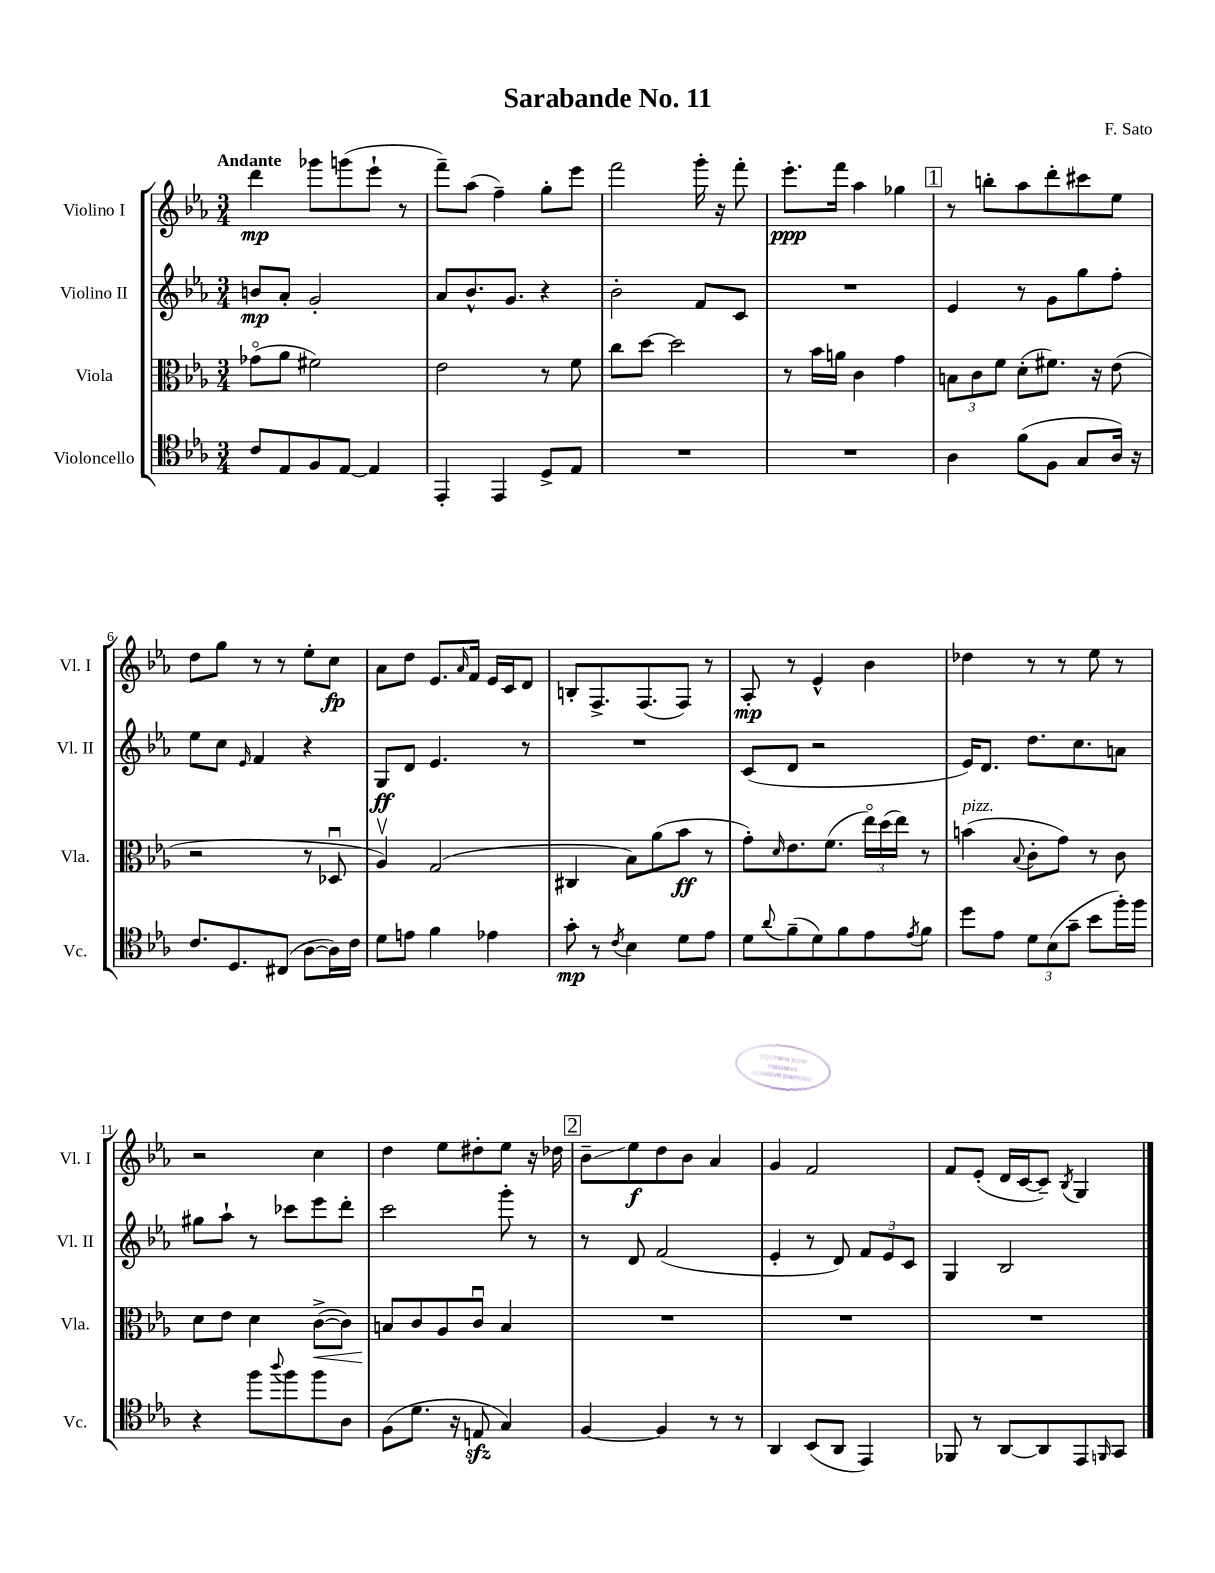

**kern	**kern	**kern	**kern
*staff4	*staff3	*staff2	*staff1
*clefC4	*clefC3	*clefG2	*clefG2
*k[b-e-a-]	*k[b-e-a-]	*k[b-e-a-]	*k[b-e-a-]
*M3/4	*M3/4	*M3/4	*M3/4
8c/L	(8g-o\L	8b/L	4ddd\
8E-/	8a-\J	8a-'/J	.
8F/	2f#\)	2g'/	8ggg-\L
[8E-/J	.	.	(8ggg\
4E-/]	.	.	8eee-`\J
.	.	.	8r
=	=	=	=
4EE-'/	2e-\	8a-/L	8fff~\L)
.	.	8.b-^^/	(8aa-\J
4EE-/	.	.	4ff~\)
.	.	8.g/J	.
8D^/L	8r	4r	8gg'\L
8E-/J	8f\	.	8eee-\J
=	=	=	=
2.r	8cc\L	2b-'\	2fff\
.	[8dd\J	.	.
.	2dd\]	.	.
.	.	8f/L	16ggg'\
.	.	.	16r
.	.	8c/J	8fff'\
=	=	=	=
2.r	8r	2.r	8.eee-'\L
.	16b-\LL	.	.
.	16a\JJ	.	16fff\Jk
.	4c\	.	4aa-\
.	4g\	.	4gg-\
=	=	=	=
4A-\	12B\L	4e-/	8r
.	12c\	.	.
.	.	.	8bb'\L
.	12f\J	.	.
(8f\L	(8d'\L	8r	8aa-\
8F\J	8.f#\J)	8g\L	8ddd'\
8G/L	.	8gg\	8ccc#\
.	16r	.	.
16A-/Jk)	(8e-\	8ff'\J	8ee-\J
16r	.	.	.
=	=	=	=
8.c/L	2r	8ee-\L	8dd\L
.	.	8cc\J	8gg\J
8.D/	.	.	.
.	.	16qqe-/	.
.	.	4f/	8r
(8C#/J	.	.	8r
[8A-\L	8r	4r	8ee-'\L
16A-\]L)	8D-u/	.	8cc\J
16c\JJ	.	.	.
=	=	=	=
8d\L	4A-v/)	8G/L	8a-\L
8e\J	.	8d/J	8dd\J
4f\	(2G/	4.e-/	8.e-/L
.	.	.	16qqa-/
.	.	.	16f/Jk
4e-\	.	.	16e-/LL
.	.	.	16c/J
.	.	8r	8d/J
=	=	=	=
8g'\	4C#/	2.r	8B'/L
8r	.	.	8.F^/
8qc/	.	.	.
4B-\	8B-\L)	.	.
.	.	.	(8.F/
.	(8a-\	.	.
8d\L	8b-\J	.	8F/J)
8e-\J	8r	.	8r
=	=	=	=
8d\L	8g'\L)	(8c/L	8A-'/
8qqa-/	16qqd/	.	.
(8f~\	8.e-\	8d/J	8r
8d\)	.	2r	4e-^^/
.	(8.f\J	.	.
8f\	.	.	.
8e-\	24ee-o\LL)	.	4b-\
.	(24dd\	.	.
.	24ee-\JJ)	.	.
8qe-/	.	.	.
8f\J	8r	.	.
=	=	=	=
8dd\L	(4b\	16e-/LK)	4dd-\
.	.	8.d/J	.
8e-\J	.	.	.
.	8qqB-/	.	.
12d\L	8c'\L	8.dd\L	8r
(12B-\	.	.	.
.	8g\J)	.	8r
12g~\J	.	.	.
.	.	8.cc\	.
8b-\L	8r	.	8ee-\
16ff'\L)	8c\	8a\J	8r
16ff\JJ	.	.	.
=	=	=	=
4r	8d\L	8gg#\L	2r
.	8e-\J	8aa-`\J	.
8ff\L	4d\	8r	.
8qqaa-/	.	.	.
8ff\	.	8ccc-\L	.
8ff\	([8c^\L	8eee-\	4cc\
8A-\J	8c\]J)	8ddd'\J	.
=	=	=	=
(8F\L	8B/L	2ccc\	4dd\
8.d\J	8c/	.	.
.	8A-/	.	8ee-\L
16r	.	.	.
8E/	8cu/J	.	8dd#'\
4G/)	4B/	8ggg'\	8ee-\J
.	.	8r	16r
.	.	.	16dd-\
=	=	=	=
[4F/	2.r	8r	8b-~\L
.	.	8d/	8ee-\
4F/]	.	(2f/	8dd\
.	.	.	8b-\J
8r	.	.	4a-/
8r	.	.	.
=	=	=	=
4AA-/	2.r	4e-'/	4g/
(8BB-/L	.	8r	2f/
8AA-/J	.	8d/)	.
4EE-/)	.	12f/L	.
.	.	12e-/	.
.	.	12c/J	.
=	=	=	=
8FF-/	2.r	4G/	8f/L
8r	.	.	(8e-'/J
[8AA-/L	.	2B-/	16d/LL
.	.	.	[16c/J
8AA-/]	.	.	8c~/]J)
.	.	.	8qB-/
8EE-/	.	.	4G/
16qqFF/	.	.	.
8GG/J	.	.	.
==	==	==	==
*-	*-	*-	*-
